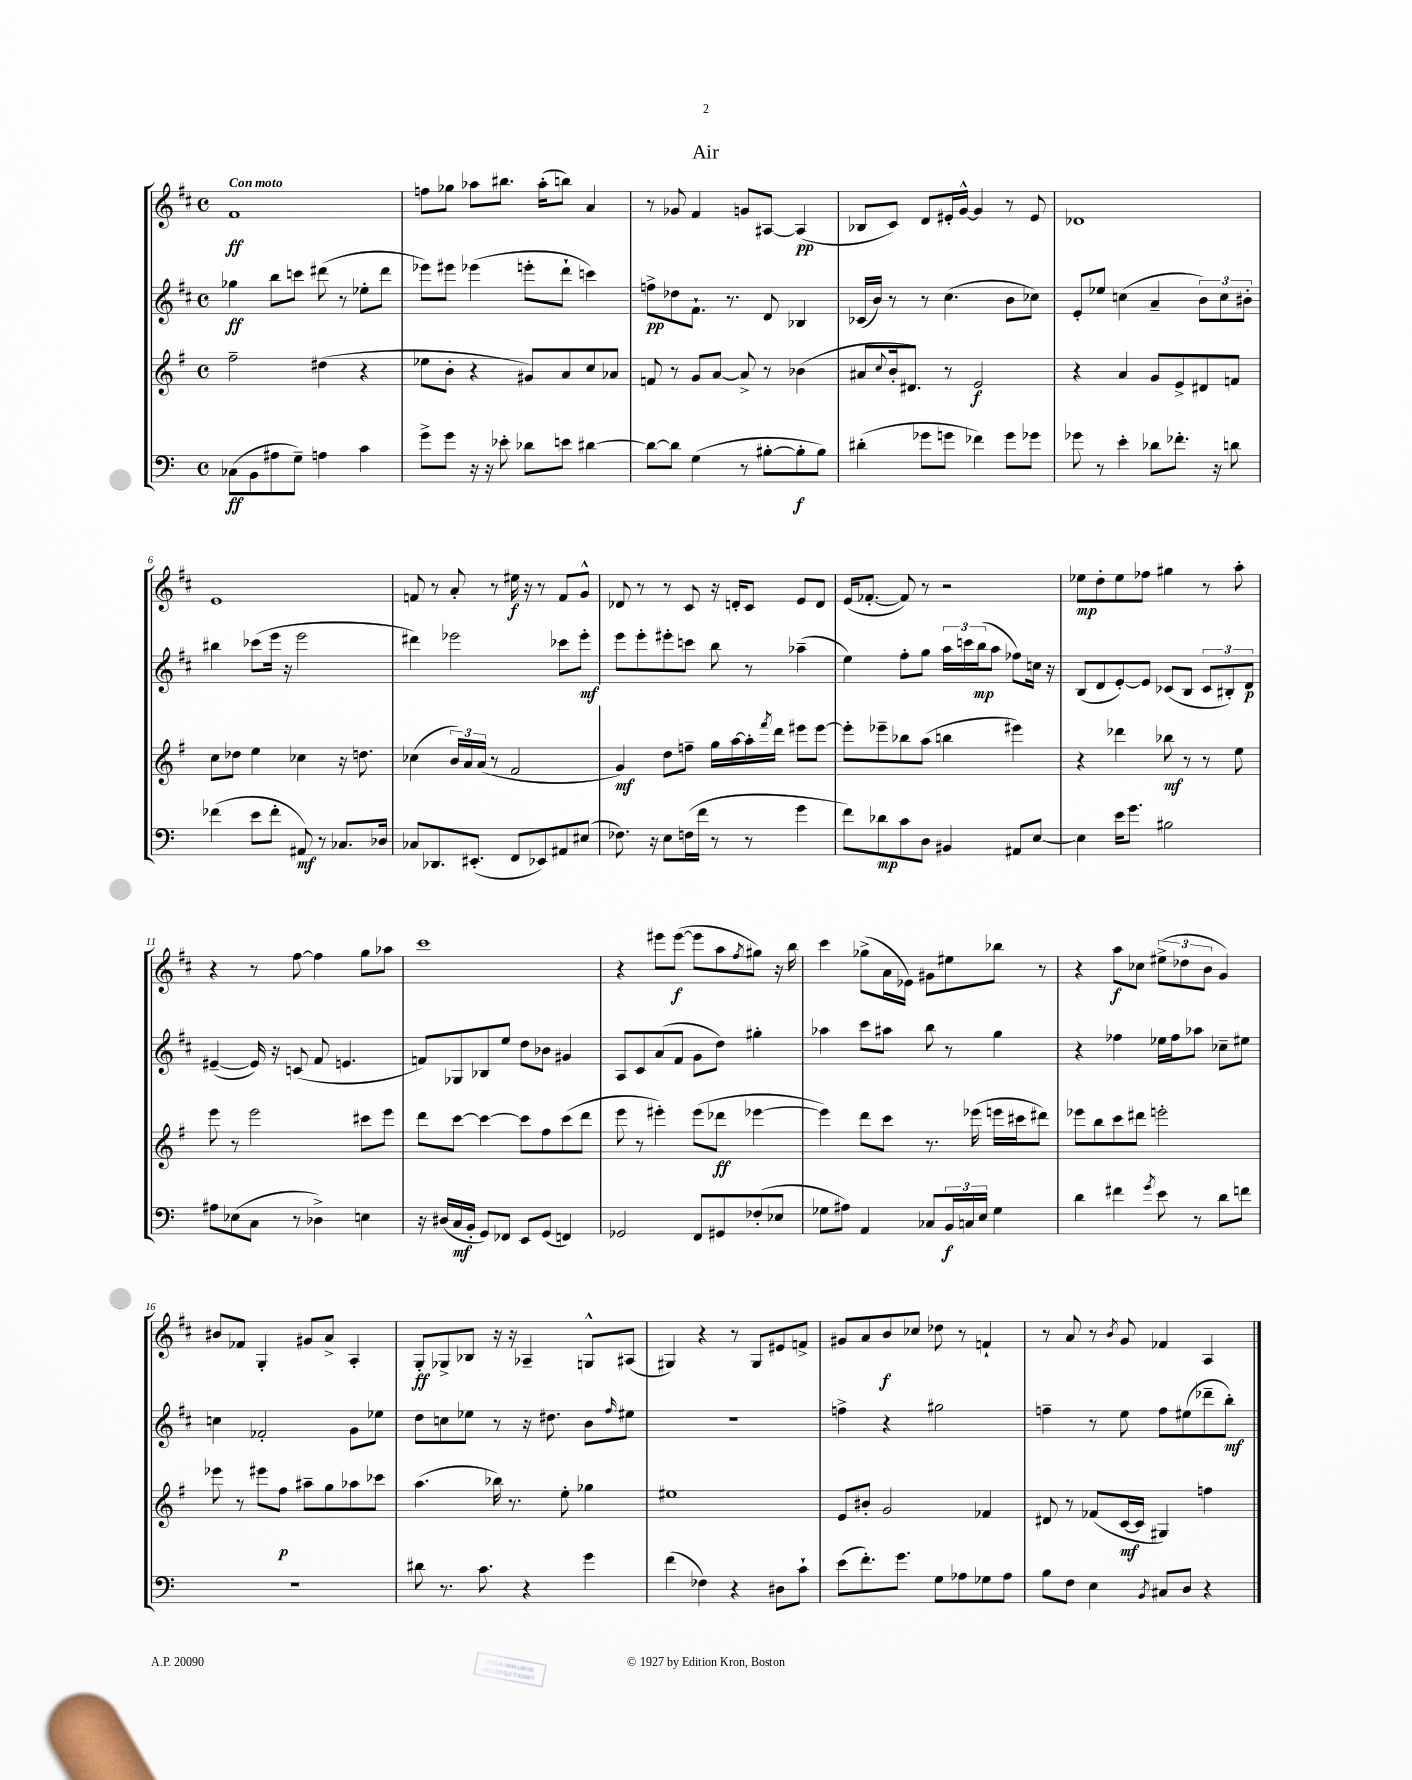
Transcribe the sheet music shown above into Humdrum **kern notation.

**kern	**kern	**kern	**kern
*staff4	*staff3	*staff2	*staff1
*clefF4	*clefG2	*clefG2	*clefG2
*k[]	*k[f#]	*k[f#c#]	*k[f#c#]
*M4/4	*M4/4	*M4/4	*M4/4
*met(c)	*met(c)	*met(c)	*met(c)
(8C-\L	2ff#~\	4gg-\	1f#
8BB\	.	.	.
8A#\	.	8bb\L	.
8G~\J)	.	8ccc\J	.
4A\	(4dd#\	(8ddd#\	.
.	.	8r	.
4c\	4r	8ee-'\L	.
.	.	8ddd#\J	.
=	=	=	=
8g^\L	8ee-\L	8eee-\L)	8ff\L
8g\J	8b'\J	8eee#\J	8gg-\J
16r	4r	(4eee-\	8aa-\L
16r	.	.	.
8e-'\	.	.	8.bb#\J
8d-\L	8g#/L)	8eee'\L	.
.	.	.	(16aa-'\LK
8e\J	8a/	8ddd`\J	8bb\J)
[4d#\	8cc/	4ccc\)	4a/
.	8a-/J	.	.
=	=	=	=
8d#\_L	8f/	8ff^\L	8r
8d#\]J	8r	8dd-\	8g-/
(4G\	8g/L	8.f#`\J	4f#/
.	[8a/J	.	.
.	.	8.r	.
8r	8a^/]	.	8g/L
[8B#'\L	8r	8d/	[8A#/J
8B#'\]	(4b-\	4B-/	(4A#/]
8B#\J)	.	.	.
=	=	=	=
(4d#'\	8a#/L	(16c-/LL	8B-/L
.	.	16b/JJ)	.
.	8qqcc/	.	.
.	16b'/k	8r	8c#/J)
.	8.d#/J)	.	.
8g-\L	.	8r	8d/L
8g\J	8r	(4.cc#\	16e#'/L
.	.	.	[16g^^/JJ
4f-\)	2e/	.	4g/]
8g\L	.	8b\L	8r
8g-\J	.	8cc-\J)	8e#/
=	=	=	=
8g-\	4r	8e'/L	1d-
8r	.	8ee-/J	.
4e'\	4a/	(4cc\	.
8d-\L	8g/L	4a~/	.
8.f-'\J	8e^/	.	.
.	8d#/	12b\L)	.
16r	.	.	.
.	.	12cc\	.
8d\	8f/J	.	.
.	.	12b#'\J	.
=	=	=	=
(4f-\	8cc\L	4bb#\	1e
.	8dd-\J	.	.
8e\L	4ee\	(8ccc-\L	.
8f-'\J	.	16eee\Jk	.
.	.	16r	.
8AA#/)	4cc-\	2eee\	.
8r	.	.	.
8.C-/L	16r	.	.
.	8.dd\	.	.
16D-/Jk	.	.	.
=	=	=	=
8C-/L	(4cc-\	4ddd#\)	8f/
8.DD-/	.	.	8r
.	24b/LL)	2eee-\	8a'/
.	24a/	.	.
(8.EE#'/J	.	.	.
.	(24a/JJ	.	.
.	8r	.	8r
8FF/L	2f#/	.	16ee#\
.	.	.	16r
8EE-/)	.	.	8r
8AA#/	.	8ccc-\L	8f/L
(8E#/J	.	8eee-'\J	8g^^/J
=	=	=	=
8.F-\)	4g/)	8eee\L	8d-/
.	.	8eee'\	8r
16r	.	.	.
8E\L	8dd\L	8eee#'\	8r
(16F\L	8ff~\J	8ccc\J	8c#/
16f\JJ	.	.	.
8r	16gg\LL	8bb\	16r
.	[16aa\	.	16d'/LK
8r	16aa'\]	8r	8c#/J
.	8qfff#/	.	.
.	16ddd\JJ	.	.
4g\	8eee#\L	(4aa-~\	8e/L
.	[8eee#\J	.	8d/J
=	=	=	=
8f\L)	8eee#'\]L	4ee\)	(16e/LK
.	.	.	[8.f-'/J
8d-\	8eee-~\	.	.
8c\	8bb-\	8ff#'\L	8f-/])
8D\J	(8aa\J	8gg\J	8r
4BB#/	4bb\	24aa\LL	2r
.	.	24ccc\	.
.	.	(24bb\J	.
.	.	8aa\J	.
8AA#/L	4eee#\)	8ff-\L)	.
[8E/J	.	16cc\Jk	.
.	.	16r	.
=	=	=	=
4E\]	4r	(8B/L	8ee-\L
.	.	8d/	8dd'\
16e\LK	4ddd-\	[8e'/)	8ee-\
8.g\J	.	.	.
.	.	8e/]J	8ff-\J
2B#\	8bb-\	(8c-/L	4gg#\
.	8r	8B/J	.
.	8r	12c-/L	8r
.	.	12B#'/)	.
.	8ee\	.	8aa'\
.	.	12d/J	.
=	=	=	=
8A#\L	8eee\	([4e#~/	4r
(8E-\	8r	.	.
8C\J	2eee\	16e#/])	8r
.	.	16r	.
8r	.	(8c/	[8ff#\
4D-^\)	.	8f#/	4ff#\]
.	.	4.e/	.
4E\	8ccc#\L	.	8gg\L
.	8eee\J	.	8aa-\J
=	=	=	=
16r	8ddd\L	8f/L)	1ccc#
(16D#/LL	.	.	.
16C/	[8ccc\J	8G-/	.
16BB'/JJ	.	.	.
8GG/L)	4ccc\_	8B-/	.
8FF-/J	.	8ee/J	.
8EE/L	8ccc\]L	8dd\L	.
(8GG/J	8ff#\	8b-\J	.
4FF/)	(8ccc\	4g#/	.
.	8ddd\J	.	.
=	=	=	=
2GG-/	8eee\	8A/L	4r
.	8r	8c#/	.
.	4eee#'\)	(8a/	8eee#\L
.	.	8f#/J	([8eee#\J
8FF/L	(8eee#\L	8g\L	8eee#\]L
8GG#/	8ddd-\J	8dd\J)	8aa\
.	.	.	8qff#/
(8F-'/	[4eee-\	4gg#'\	8gg#\J)
8E-/J	.	.	16r
.	.	.	16bb\
=	=	=	=
8G-\L	4eee-\])	4aa-\	4ccc#\
8A#\J)	.	.	.
4AA/	8ddd\L	8ccc#\L	(8gg-^\L
.	8ccc\J	8aa#\J	16a\L
.	.	.	16e-\JJ)
8C-/L	8.r	8bb\	8g#\L
24BB/L	.	8r	8ee#\
24C/	.	.	.
.	(16eee-\	.	.
24E/JJ	.	.	.
4G-\	16eee\LL	4gg\	8bb-\J
.	16ccc#\J	.	.
.	8ddd#\J)	.	8r
=	=	=	=
4d\	8eee-\L	4r	4r
.	8bb\	.	.
4f#\	8ccc\	4ff-\	8aa\L
.	8ddd#\J	.	8cc-\J
8qg/	.	.	.
8e\	2eee'\	16ee-\LL	(12ee#^\L
.	.	16ff-\J	.
.	.	.	12dd-\
8r	.	8aa-\J	.
.	.	.	12b\J
8d\L	.	8cc-~\L	4g/)
8f\J	.	8ee#\J	.
=	=	=	=
1r	8eee-\	4cc\	8b#/L
.	8r	.	8f-/J
.	8eee#\L	2f-'/	4G'/
.	8ff#\J	.	.
.	8aa#~\L	.	8g#/L
.	8gg\	.	8a^/J
.	8aa-\	8g\L	4A'/
.	8ccc-\J	8ee-\J	.
=	=	=	=
8d#\	(4.aa\	8dd\L	8G'/L
8.r	.	8cc\	8G-^/
.	.	8ee-\J	8B-/J
8.c\	.	.	.
.	16bb-\)	8r	16r
.	8.r	.	16r
4r	.	16r	4A-~/
.	.	8.dd#\	.
.	8ee'\	.	.
4g\	4gg-\	8b\L	8G^^/L
.	.	16qqff#/	.
.	.	8ee#\J	(8A#/J
=	=	=	=
(4f\	1ee#	1r	4G#/)
4F-\)	.	.	4r
4r	.	.	8r
.	.	.	8G#/L
8D#\L	.	.	8e#/
8c`\J	.	.	8f^/J
=	=	=	=
(8e\L	8e/L	4ff^\	8g#/L
8.f'\)	8b#'/J	.	8a/
.	2g/	4r	8b/
8.g\J	.	.	.
.	.	.	8cc-/J
8G\L	.	2gg#\	8dd-\
8A-\	.	.	8r
8G-\	4f-/	.	4f`/
8A-\J	.	.	.
=	=	=	=
8B\L	8d#/	4ff~\	8r
8F\J	8r	.	8a/
4E\	(8f-/L	8r	8r
.	.	.	8qb/
.	[16c/L	8ee\	8g/
.	16c/]JJ	.	.
8qBB/	.	.	.
8C#/L	4G#/)	8ff\L	4f-/
8D/J	.	(8ee#\	.
4r	4ff\	8ddd-~\	4A/
.	.	8bb'\J)	.
==	==	==	==
*-	*-	*-	*-
